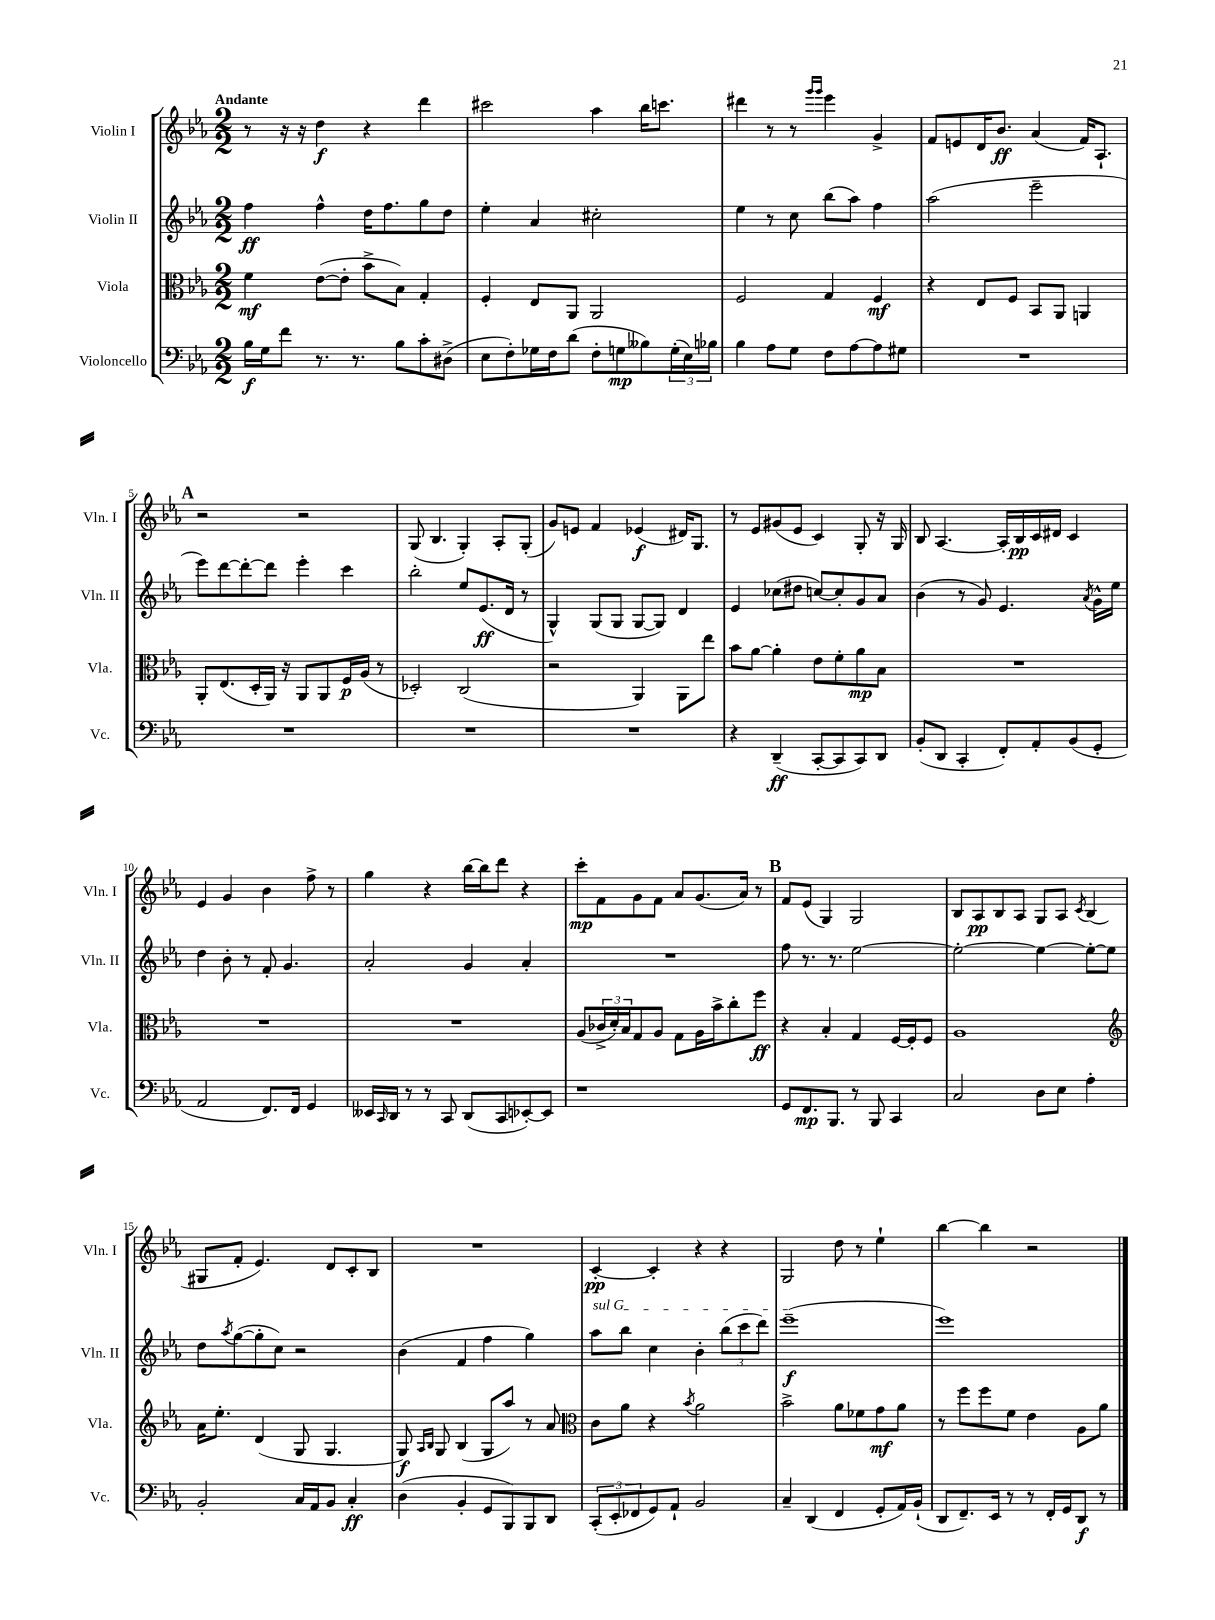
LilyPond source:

<<
\new StaffGroup <<
\new Staff = "s0" \with { instrumentName = "Violin I" shortInstrumentName = "Vln. I" } {
    \clef treble \key ees \major \numericTimeSignature \time 2/2 \tempo "Andante"
    r8 r16 r16 d''4\f r4 d'''4 |
    cis'''2 aes''4 bes''16 c'''8. |
    dis'''4 r8 r8 \grace { g'''16 g'''16 } ees'''4 g'4-> |
    f'8 e'8 d'16 bes'8.\ff aes'4( f'16) aes8.-! |
    \mark \markup { \bold "A" } r2 r2 |
    g8( bes4. g4-.) aes8-. g8-.( |
    g'8) e'8 f'4 ees'4\f( dis'16) g8. |
    r8 ees'8 gis'8( ees'8 c'4) g8-. r16 g16 |
    bes8 aes4.~ aes16-. bes16\pp c'16 dis'16 c'4 |
    ees'4 g'4 bes'4 f''8-> r8 |
    g''4 r4 bes''16~ bes''16 d'''8 r4 |
    c'''8-.\mp f'8 g'8 f'8 aes'8 g'8.( aes'16) r8 |
    \mark \markup { \bold "B" } f'8 ees'8( g4) g2 |
    bes8 aes8\pp bes8 aes8 g8 aes8 \acciaccatura { c'8 } bes4( |
    gis8 f'8-. ees'4.) d'8 c'8-. bes8 |
    R1 |
    c'4~-.\pp c'4-. r4 r4 |
    g2 d''8 r8 ees''4-! |
    bes''4~ bes''4 r2 \bar "|." |
}
\new Staff = "s1" \with { instrumentName = "Violin II" shortInstrumentName = "Vln. II" } {
    \clef treble \key ees \major \numericTimeSignature \time 2/2
    f''4\ff f''4-^ d''16 f''8. g''8 d''8 |
    ees''4-. aes'4 cis''2-. |
    ees''4 r8 c''8 bes''8( aes''8) f''4 |
    aes''2( ees'''2-- |
    \mark \markup { \bold "A" } ees'''8) d'''8~ d'''8~-. d'''8 ees'''4-. c'''4 |
    bes''2-. ees''8 ees'8.\ff( d'16 r8 |
    g4-^) g8( g8 g8~ g8) d'4 |
    ees'4 ces''8( dis''8 c''8~) c''8-. g'8 aes'8 |
    bes'4( r8 g'8) ees'4. \acciaccatura { aes'8 } g'16-^ ees''16 |
    d''4 bes'8-. r8 f'8-. g'4. |
    aes'2-. g'4 aes'4-. |
    R1 |
    \mark \markup { \bold "B" } f''8 r8. r8. ees''2~ |
    ees''2~-. ees''4~ ees''8~-. ees''8 |
    d''8 \acciaccatura { aes''8 } g''8~( g''8-. c''8) r2 |
    bes'4( f'4 f''4 g''4) |
    \once \override TextSpanner.bound-details.left.text = \markup { \italic "sul G" } aes''8\startTextSpan bes''8 c''4 bes'4-. \tuplet 3/2 { bes''8( c'''8 d'''8) } |
    ees'''1--\f\stopTextSpan( |
    ees'''1) \bar "|." |
}
\new Staff = "s2" \with { instrumentName = "Viola" shortInstrumentName = "Vla." } {
    \clef alto \key ees \major \numericTimeSignature \time 2/2
    f'4\mf ees'8~( ees'8-. bes'8-> bes8) g4-. |
    f4-. ees8 aes,8 aes,2 |
    f2 g4 f4\mf |
    r4 ees8 f8 bes,8 aes,8 a,4 |
    \mark \markup { \bold "A" } aes,8-. ees8.( d16-. aes,16) r16 aes,8 aes,8 f16\p aes16( r8 |
    des2-.) c2( |
    r2 aes,4) aes,8 ees''8 |
    bes'8 aes'8~ aes'4-. ees'8 f'8-. aes'8\mp bes8 |
    R1 |
    R1 |
    R1 |
    aes8( \tuplet 3/2 { ces'16-> d'16-.) bes16 } g8 aes8 g8 aes16 bes'16-> c''8-. f''8\ff |
    \mark \markup { \bold "B" } r4 bes4-. g4 f16~ f16-. f8 |
    aes1 |
    \clef treble aes'16 ees''8.-. d'4( g8 g4. |
    g8\f) \grace { aes16 bes16 } g8 bes4( g8 aes''8) r8 aes'8 |
    \clef alto c'8 aes'8 r4 \acciaccatura { bes'8 } aes'2 |
    bes'2-> aes'8 fes'8 g'8\mf aes'8 |
    r8 f''8 f''8 f'8 ees'4 aes8 aes'8 \bar "|." |
}
\new Staff = "s3" \with { instrumentName = "Violoncello" shortInstrumentName = "Vc." } {
    \clef bass \key ees \major \numericTimeSignature \time 2/2
    bes16\f g16 f'8 r8. r8. bes8 c'8-. dis8->( |
    ees8 f8-.) ges16 f16 d'8( f8-. g8\mp beses8) \tuplet 3/2 { g16-.( ees16) bes16 } |
    bes4 aes8 g8 f8 aes8~ aes8 gis8 |
    R1 |
    \mark \markup { \bold "A" } R1 |
    R1 |
    R1 |
    r4 d,4--\ff( c,8~-. c,8 c,8) d,8 |
    bes,8-.( d,8 c,4-. f,8-.) aes,8-. bes,8( g,8-. |
    aes,2 f,8.) f,16 g,4 |
    eeses,16 \grace { c,16 } d,16 r8 r8 c,8 d,8( c,8 ees,8~-.) ees,8 |
    r1 |
    \mark \markup { \bold "B" } g,8 f,8.\mp bes,,8. r8 bes,,8 c,4 |
    c2 d8 ees8 aes4-. |
    bes,2-. c16 aes,16 bes,8 c4-.\ff |
    d4( bes,4-. g,8 bes,,8) bes,,8 d,8 |
    \tuplet 3/2 { c,8-.( ees,8-. fes,8 } g,8) aes,8-! bes,2 |
    c4-- d,4( f,4 g,8-. aes,16) bes,16-!( |
    d,8 f,8.--) ees,16 r8 r8 f,16-. g,16 d,8\f r8 \bar "|." |
}
>>
>>
